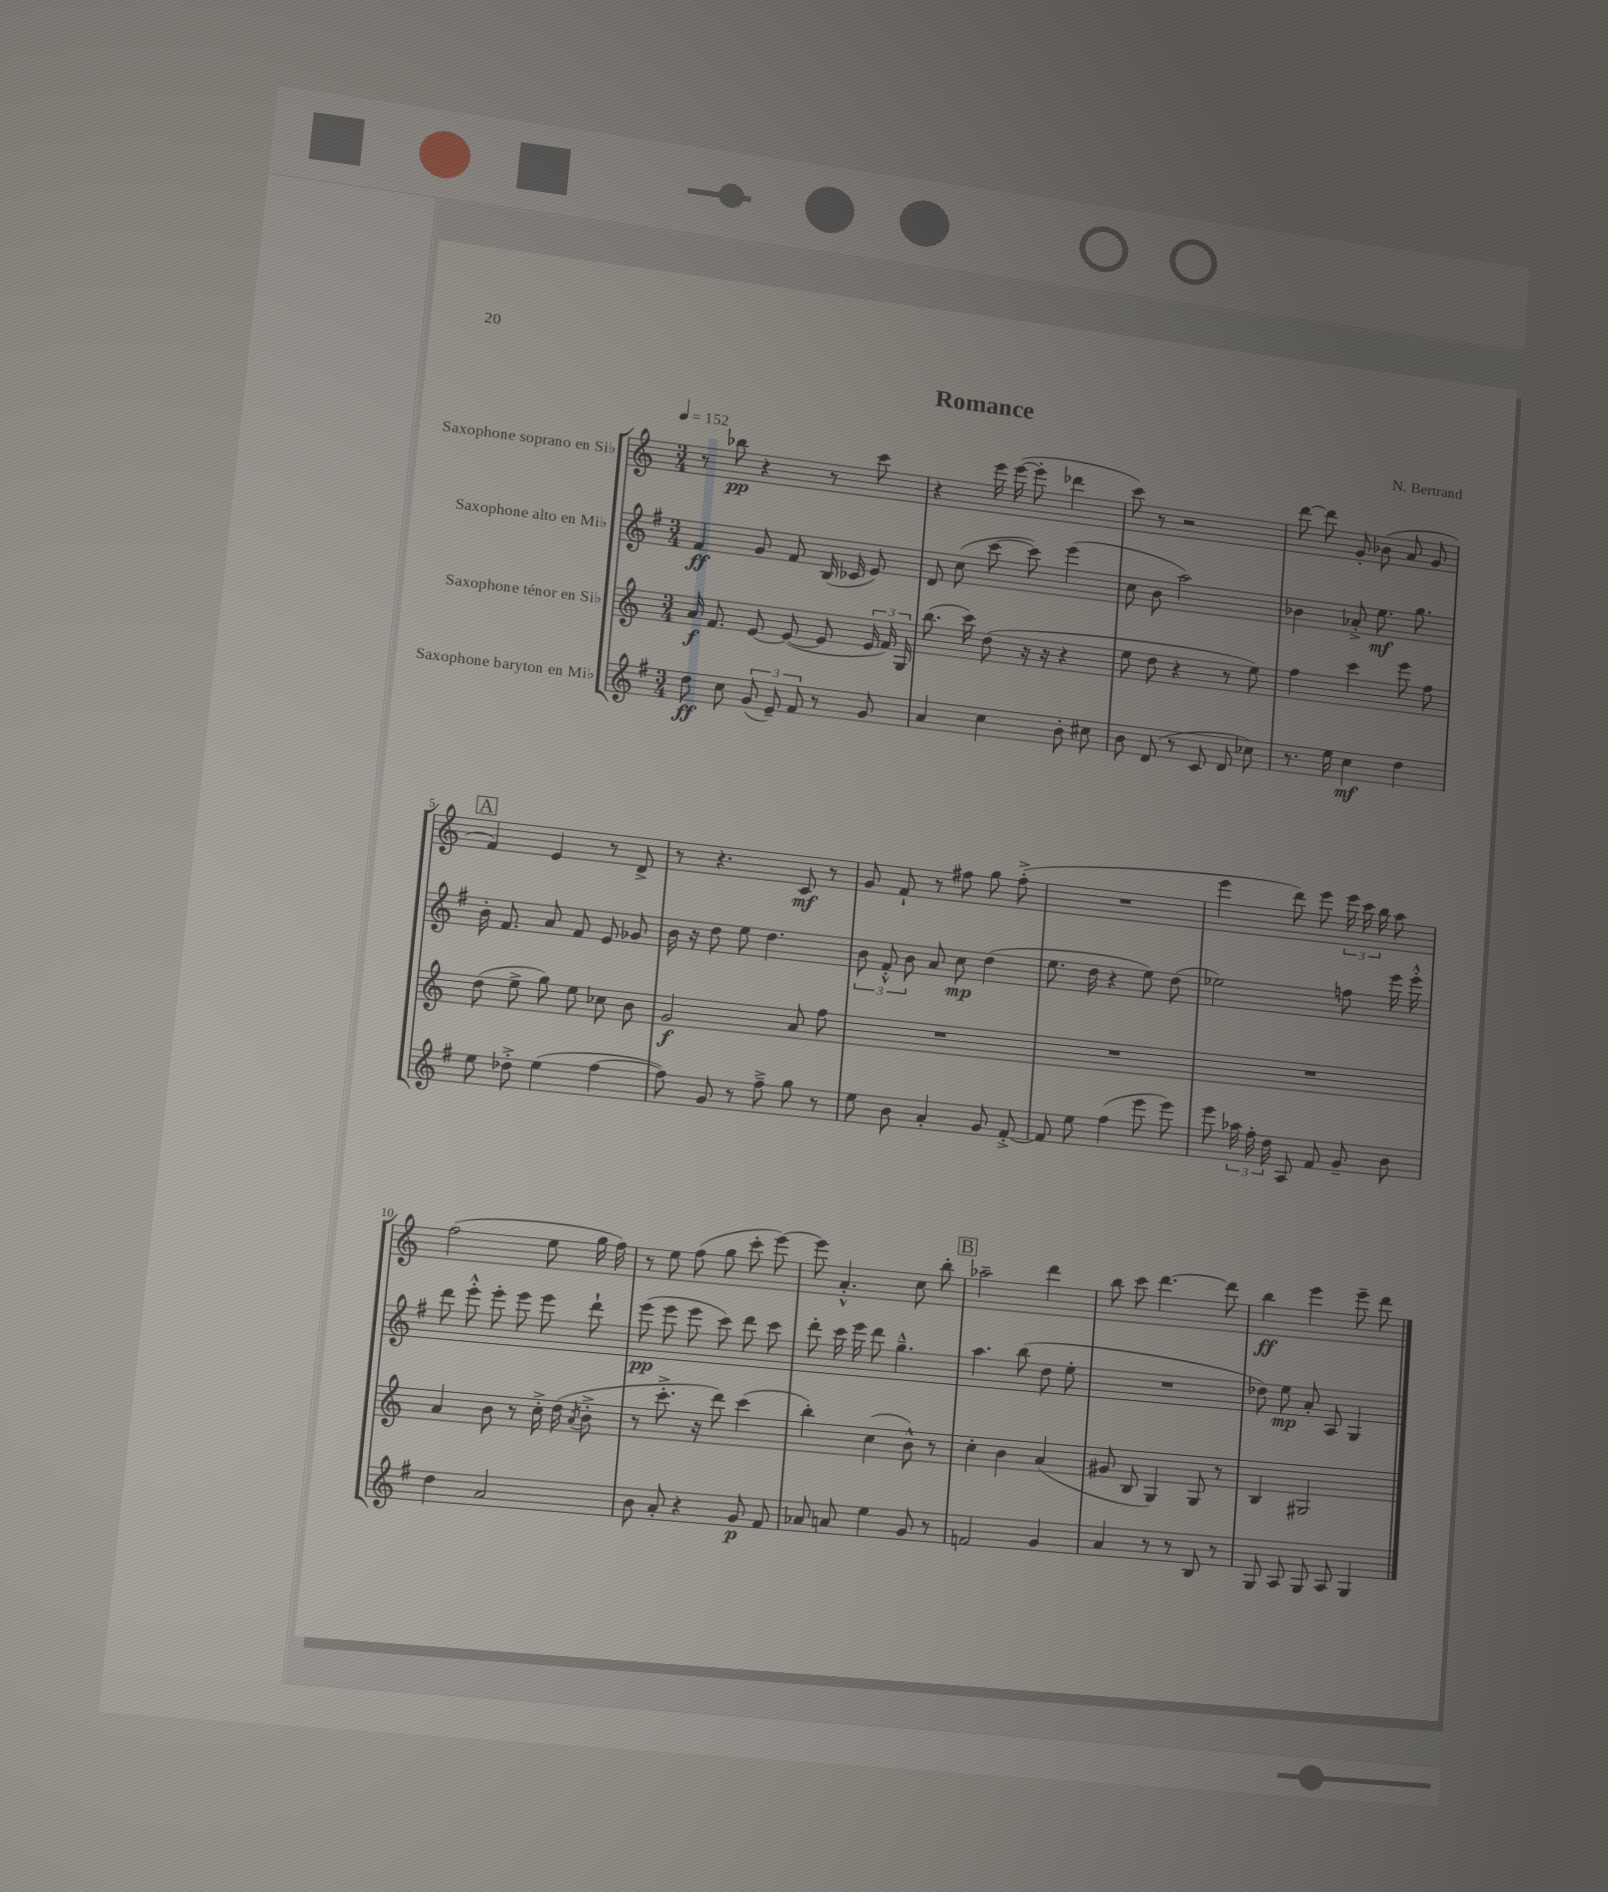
\header { title = "Romance" composer = "N. Bertrand" }
<<
\new StaffGroup <<
\new Staff = "s0" \with { instrumentName = "Saxophone soprano en Sib" } {
    \clef treble \key c \major \numericTimeSignature \time 3/4 \tempo 4 = 152
    \autoBeamOff r8 bes''8\pp r4 r8 c'''8 |
    r4 e'''16 e'''16~( e'''8-. des'''4 |
    c'''8) r8 r2 |
    d'''8~ d'''8 g'8-. bes'8( a'8 g'8 |
    \mark \markup { \box "A" } f'4) e'4 r8 d'8-> |
    r8 r4. c'8\mf r8 |
    g'8 f'8-! r8 fis''8 g''8 fis''8-.->( |
    R2. |
    e'''4 d'''8) e'''8 \tuplet 3/2 { e'''16 c'''16 b''16 } a''8 |
    f''2( e''8 g''16 f''16) |
    r8 e''8 f''8( g''8 c'''8-. e'''8~) |
    e'''8 a'4.-.-^ c''8 b''8-. |
    \mark \markup { \box "B" } aes''2-- d'''4 |
    b''8 c'''8 d'''4.~ d'''8 |
    b''4\ff e'''4 e'''8-- d'''8 \bar "|." |
}
\new Staff = "s1" \with { instrumentName = "Saxophone alto en Mib" } {
    \clef treble \key g \major \numericTimeSignature \time 3/4
    \autoBeamOff fis'4\ff g'8 fis'8 b16( ces'16 e'8) |
    d'8 c''8( c'''8~ c'''8) e'''4( |
    c''8 b'8 a''2) |
    bes'4 aes'8-.-> e''8.\mf g''8. |
    \mark \markup { \box "A" } b'16-. fis'8. a'8 fis'8 e'8 ges'8 |
    b'16 r16 d''8 e''8 d''4. |
    \tuplet 3/2 { b'8 fis'8-.-^ b'8 } a'8 c''8\mp d''4( |
    e''8. d''16 r4 e''8) d''8( |
    ees''2) f''8 e'''16 e'''16-.-^ |
    d'''8 e'''8-.-^ e'''8-. e'''8 e'''8 d'''8-! |
    e'''8\pp( e'''8 e'''8 c'''8) d'''8 c'''8 |
    d'''8-. c'''16 e'''16 d'''8 g''4.---^ |
    \mark \markup { \box "B" } a''4. b''8( d''8 e''8-. |
    R2. |
    des''8) e''8\mp a'8-. a8 g4 \bar "|." |
}
\new Staff = "s2" \with { instrumentName = "Saxophone ténor en Sib" } {
    \clef treble \key c \major \numericTimeSignature \time 3/4
    \autoBeamOff a'16\f f'8. e'8~ e'8~( e'8 \tuplet 3/2 { e'16 f'16) g16 } |
    b''8.( c'''16) d''8( r16 r16 r4 |
    e''8 d''8 r4 r8 e''8) |
    f''4 c'''4 e'''8 f''8 |
    \mark \markup { \box "A" } d''8( e''8-> g''8) e''8 ces''8 b'8 |
    g'2\f a'8 f''8 |
    R2. |
    R2. |
    R2. |
    a'4 b'8 r8 c''16-.-> d''16( \acciaccatura { a'8 } b'8-.-> |
    r8 c'''8.-.-> r16 d'''8) c'''4( |
    b''4-.) c''4( b'8-^) r8 |
    \mark \markup { \box "B" } c''4-. b'4 a'4( |
    gis'8 b8 g4) g8 r8 |
    b4 gis2 \bar "|." |
}
\new Staff = "s3" \with { instrumentName = "Saxophone baryton en Mib" } {
    \clef treble \key g \major \numericTimeSignature \time 3/4
    \autoBeamOff d''8\ff c''8 \tuplet 3/2 { g'8( e'8--) fis'8 } r8 g'8 |
    a'4 c''4 b'8-. cis''8 |
    b'8 d'8( r8 c'8 d'8 ces''8) |
    r8. e''16 c''4\mf d''4 |
    \mark \markup { \box "A" } e''8 des''8-.-> e''4( fis''4~ |
    fis''8) g'8 r8 fis''8---> g''8 r8 |
    e''8 b'8 a'4-. g'8 fis'8~-.-> |
    fis'8 e''8 fis''4( e'''8 e'''8) |
    e'''8 \tuplet 3/2 { aes''16 fis''16-. d''16 } a8 fis'8 g'8-- b'8 |
    d''4 a'2 |
    b'8 a'8-. r4 g'8\p fis'8 |
    aes'8 a'8 e''4 g'8 r8 |
    \mark \markup { \box "B" } f'2 g'4 |
    a'4 r8 r8 b8 r8 |
    g8 a8 g8 a8 g4 \bar "|." |
}
>>
>>
